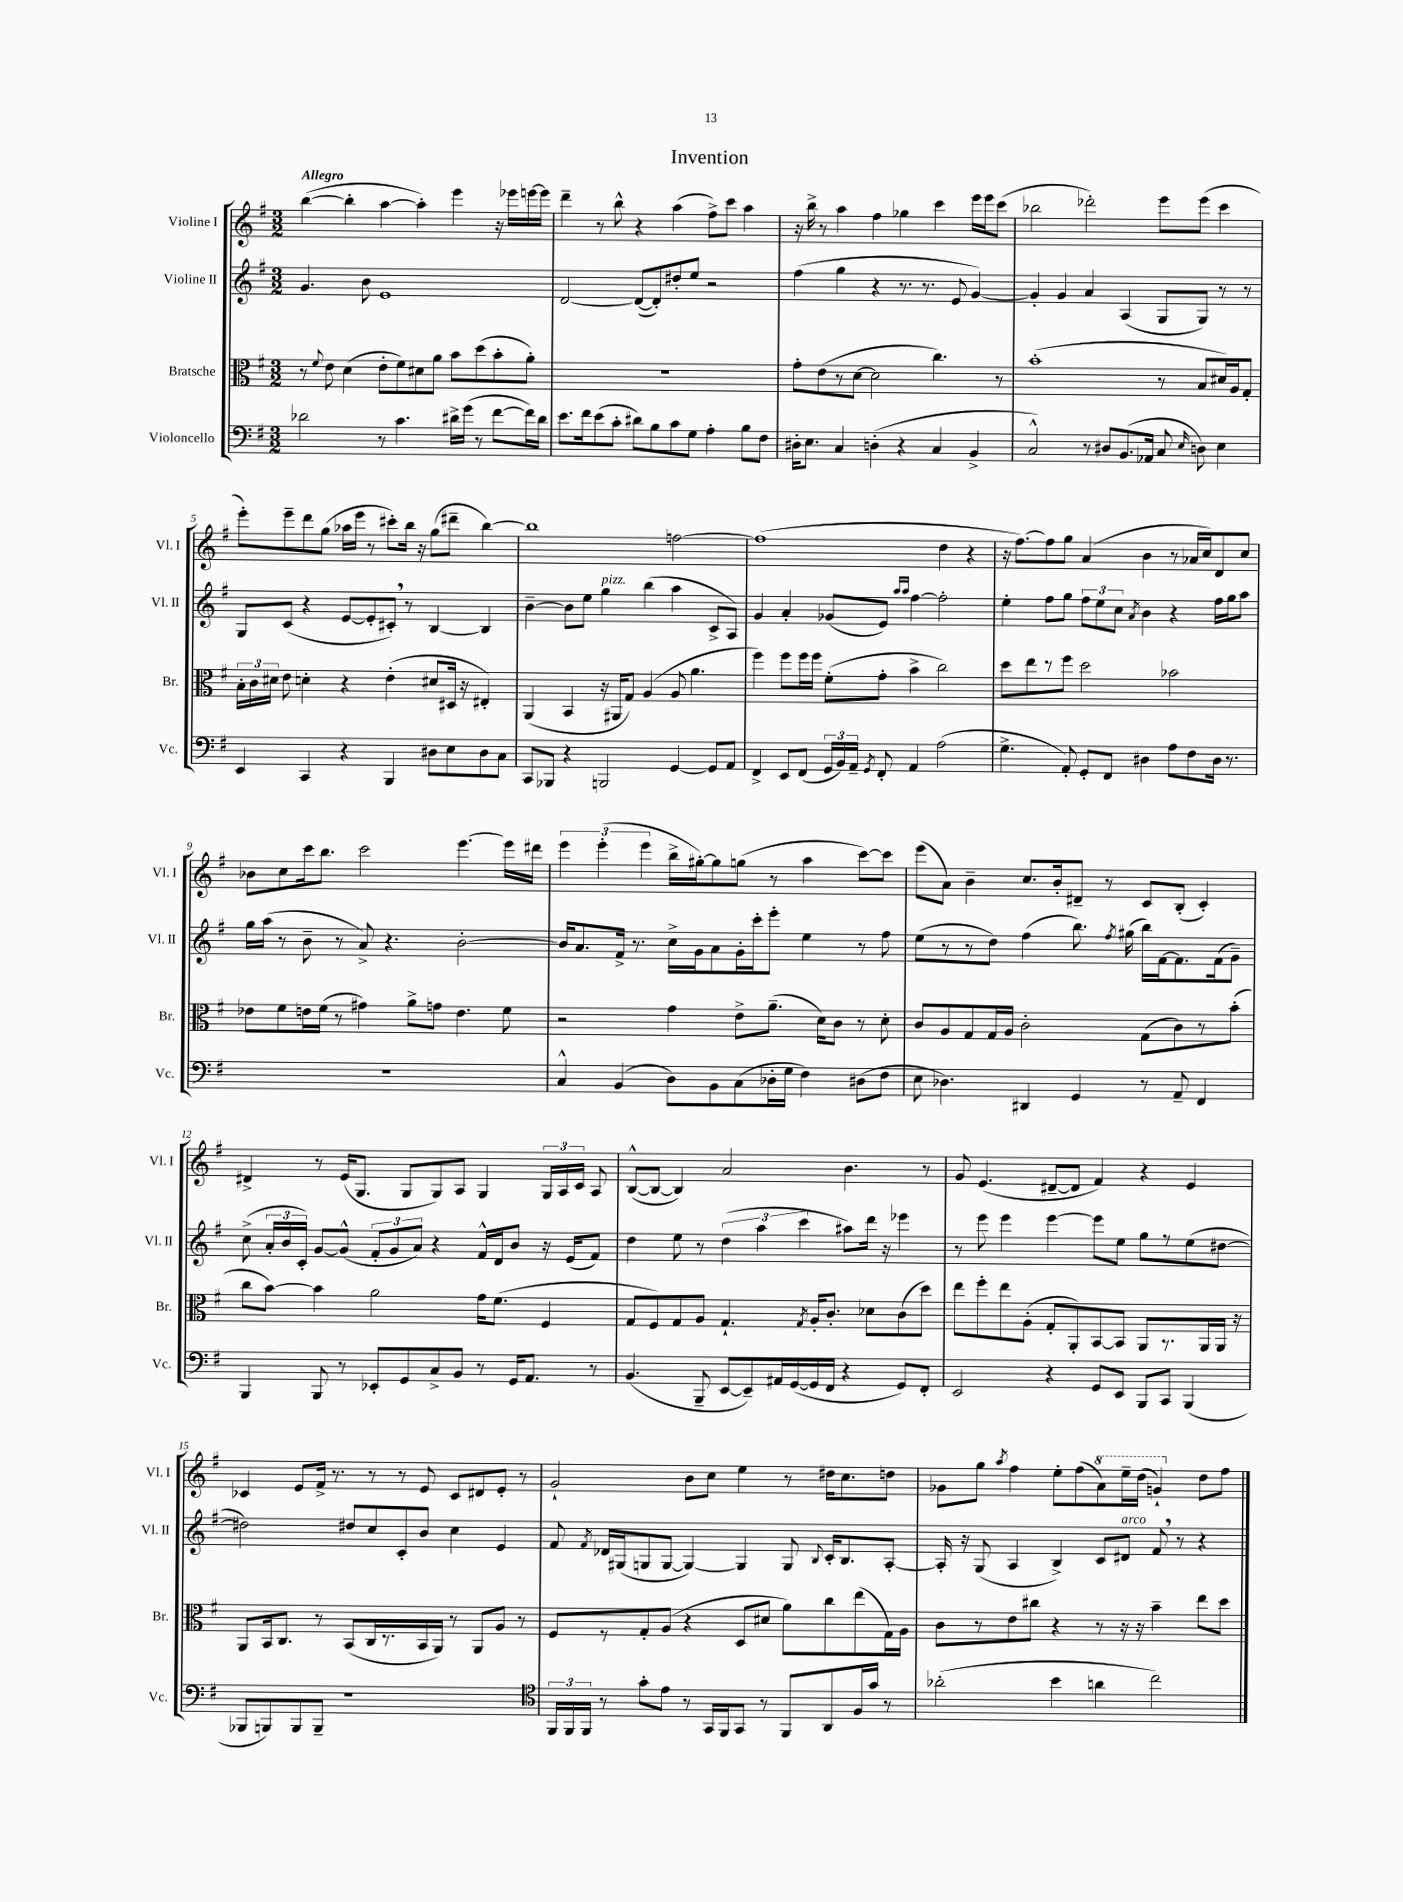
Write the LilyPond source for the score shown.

\header { title = "Invention" }
<<
\new StaffGroup <<
\new Staff = "s0" \with { instrumentName = "Violine I" shortInstrumentName = "Vl. I" } {
    \clef treble \key g \major \numericTimeSignature \time 3/2 \tempo "Allegro"
    \autoBeamOff b''4~( b''4-. a''4~ a''4-.) e'''4 r16 ees'''16[ e'''16~ e'''16] |
    d'''4-- r8 b''8-^ r4 a''4( fis''8[->) c'''8] a''4 |
    r16 b''16-> r8 a''4 fis''4 ges''4 c'''4 e'''16[ e'''16 c'''8]( |
    bes''2 des'''2-.) e'''8[ e'''8]( c'''4 |
    e'''8[-.) e'''8-- d'''8 g''8]( aes''16[ e'''16] r8 cis'''8[-.) b''16] r16 g''8[( dis'''8]-- b''4~) |
    b''1 f''2~ |
    f''1( d''4 r4 |
    r16 fis''8.[~) fis''8 g''8] a'4( b'4 r8 aes'16[ c''16) d'8 c''8] |
    bes'8[ c''8 c'''16 b''8.] c'''2 e'''4.~ e'''16[ dis'''16] |
    \tuplet 3/2 { e'''4 e'''4-.( e'''4 } b''16[-> gis''16~-.) gis''8 g''8]( r8 a''4 c'''8[~) c'''8] |
    e'''8[( a'8]) b'4-- c''8.[ b'16-. dis'8]-- r8 c'8[ b8]-.( c'4-.) |
    dis'4-> r8 e'16[( g8.] g8[ g8) a8] g4 \tuplet 3/2 { g16[ a16 c'16] } a8 |
    b8[~-^( b8]~ b4) a'2 b'4. r8 |
    g'8 e'4.( dis'8[~-- dis'8] fis'4) r4 e'4 |
    ces'4 e'8[ fis'16]-> r8. r8 r8 e'8 ces'8[ dis'8 e'8]-. r8 |
    g'2-! b'8[ c''8] e''4 r8 dis''16[ c''8. d''8] |
    ges'8[ g''8] \acciaccatura { a''8 } fis''4 e''8[-. fis''8( \ottava #1 a''8) e'''16-- d'''16]( g''!4-!) \ottava #0 d''8[ fis''8] \bar "|." |
}
\new Staff = "s1" \with { instrumentName = "Violine II" shortInstrumentName = "Vl. II" } {
    \clef treble \key g \major \numericTimeSignature \time 3/2
    \autoBeamOff g'4. b'8 e'1 |
    d'2~ d'8[~( d'8-.) dis''8-. e''8] r2 |
    fis''4( g''4 r4 r8. r8. e'8 g'4~) |
    g'4-. g'4 a'4 a4( g8[ g8]) r8 r8 |
    g8[ c'8]( r4 e'8[~ e'8-. cis'8]-.) \breathe r8 b4~ b4 |
    b'4~-- b'8[ e''8] g''4^\markup { \italic "pizz." } b''4( a''4 c'8[-> a8]) |
    g'4 a'4-. ges'8[( e'8]) \grace { a''16[ a''16] } fis''4~ fis''2-. |
    e''4-. fis''8[ g''8] \tuplet 3/2 { fis''8[ e''8 c''8] } \acciaccatura { a'8 } b'4 r4 fis''16[ g''16 a''8] |
    g''16[ a''16]( r8 b'8-- r8 a'8->) r4. b'2~-. |
    b'16[ a'8. fis'16]-> r8. c''16[-> g'16 a'8 g'16-. c'''16-. e'''8]-. e''4 r8 fis''8 |
    e''8[( r8 r8 d''8]) fis''4( b''8.) \acciaccatura { fis''8 } gis''16( b''16[) fis'16~ fis'8. fis'16( g'8]--) |
    c''8->( \tuplet 3/2 { a'16[-. b'16 c'16]-.) } g'8[~ g'8]-^( \tuplet 3/2 { fis'8[-. g'8 a'8]) } r4 fis'16[-^ d'16 b'8] r16 e'16[( fis'8]) |
    d''4 e''8 r8 \tuplet 3/2 { d''4( a''4 c'''4 } ais''8[) d'''16] r16 ees'''4 |
    r8 e'''8 e'''4 e'''4~ e'''8[ e''8] g''8[ r8 e''8( dis''8]~ |
    dis''2) dis''8[ c''8 c'8-. b'8] c''4 e'4 |
    fis'8 \acciaccatura { fis'8 } des'16[ gis16( g8 g8]~ g4~) g4 g8 \appoggiatura { b8 } c'16[-. b8. a8]~-. |
    a16-. r16 g8( a4 b4->) c'8[ dis'8]^\markup { \italic "arco" } fis'8 \breathe r8 r4 \bar "|." |
}
\new Staff = "s2" \with { instrumentName = "Bratsche" shortInstrumentName = "Br." } {
    \clef alto \key g \major \numericTimeSignature \time 3/2
    \autoBeamOff r8 \appoggiatura { fis'8 } e'8 d'4( e'8[-. fis'8) dis'8 a'8] b'8[ d''8( b'8-. a'8]-.) |
    R1. |
    g'8[-. e'8( r8 d'8]~ d'2 c''4.) r8 |
    b'1-.( r8 b8[ dis'16) a16 g8]-. |
    \tuplet 3/2 { b16[-. c'16 dis'16] } e'8 d'4-. r4 e'4-.( dis'8[ dis16] r16 eis4-.) |
    a,4( b,4 r16 ais,16[ g8]) a4( a8 a'4. |
    fis''4) fis''8[ fis''16 fis''16] fis'8[-.( g'8]-. b'4-> c''2) |
    d''8[ e''8 r8 fis''8] d''2 bes'2 |
    ees'8[ fis'8 e'16 fis'16]( r8 gis'4) a'8[-> g'8] e'4. fis'8 |
    r2 g'4 e'8[-> a'8.]--( d'16[) c'8] r8 d'8-. |
    c'8[ a8 g8 g16 a16] c'2-. g8[( c'8) r8 b'8]-.( |
    c''8[ b'8]~) b'4 a'2 g'16[ fis'8.]( fis4 |
    g8[ fis8) g8 a8] g4.-! \acciaccatura { g8 } a16[-. c'8.]-. des'8[ c'8( d''8]) |
    e''8[ fis''8-. e''8 a8]-.( g8[-. a,8-.) b,8~ b,8] a,8[ r8. a,16 a,16] r16 |
    a,8[ b,16 c8.] r8 b,8[( c16 r8. b,16 a,16]) r8 a,8[ a8] r8 |
    fis8[ r8 g8-. a8]( r4 d8[ dis'8] a'8[) c''8 e''8( g16) a16] |
    c'8[ r8 e'8 cis''8] r4 r8 r16 r16 b'4-- e''8[ d''8] \bar "|." |
}
\new Staff = "s3" \with { instrumentName = "Violoncello" shortInstrumentName = "Vc." } {
    \clef bass \key g \major \numericTimeSignature \time 3/2
    \autoBeamOff des'2 r8 c'4. dis'16[-> g'16]( r8 fis'8[~ fis'16) dis'16] |
    e'8.[ fis'16 e'8( c'8]-. dis'8[) b8 c'8 g8] a4-. b8[ fis8] |
    dis16[-. e8.] c4 d4-.( r4 c4 b,4-> |
    c2-^) r8 dis8[ b,8.( aes,16] c8 \grace { e16 } d8) e4 |
    e,4 c,4 r4 b,,4 dis8[ e8 dis8 c8] |
    c,8[ bes,,8] r4 b,,2 g,4~ g,8[ a,8] |
    fis,4-> e,8[ fis,8]( \tuplet 3/2 { g,16[ b,16) a,16]-- } \acciaccatura { g,8 } fis,8-. a,4 a2( |
    g4.-> a,8-.) g,8[-. fis,8] dis4 a8[ fis8 dis16] r8. |
    R1. |
    c4-^ b,4( d8[) b,8 c8( des16-. g16] fis4) dis8[( fis8] |
    e8 des4.) dis,4 g,4 r8 a,8-- fis,4 |
    b,,4 b,,8 r8 ees,8[-. g,8 c8-> b,8] r8 g,16[ a,8.] r8 |
    b,4.( b,,8-- e,8[~ e,8--) ais,16 g,16~( g,16 fis,16] r4 g,8[) fis,8]-. |
    e,2 r4 g,8[ e,8] b,,8[ c,8] b,,4( |
    bes,,8[ b,,8) b,,8 b,,8]-- r1 |
    \clef tenor \tuplet 3/2 { fis,16[ fis,16 fis,16] } r8 g'8[-. e'8] r8 g,16[ fis,16 g,8] r8 fis,8[ a,8 fis16 g'16] r8 |
    aes'2-.( b'4 a'4 c''2) \bar "|." |
}
>>
>>
